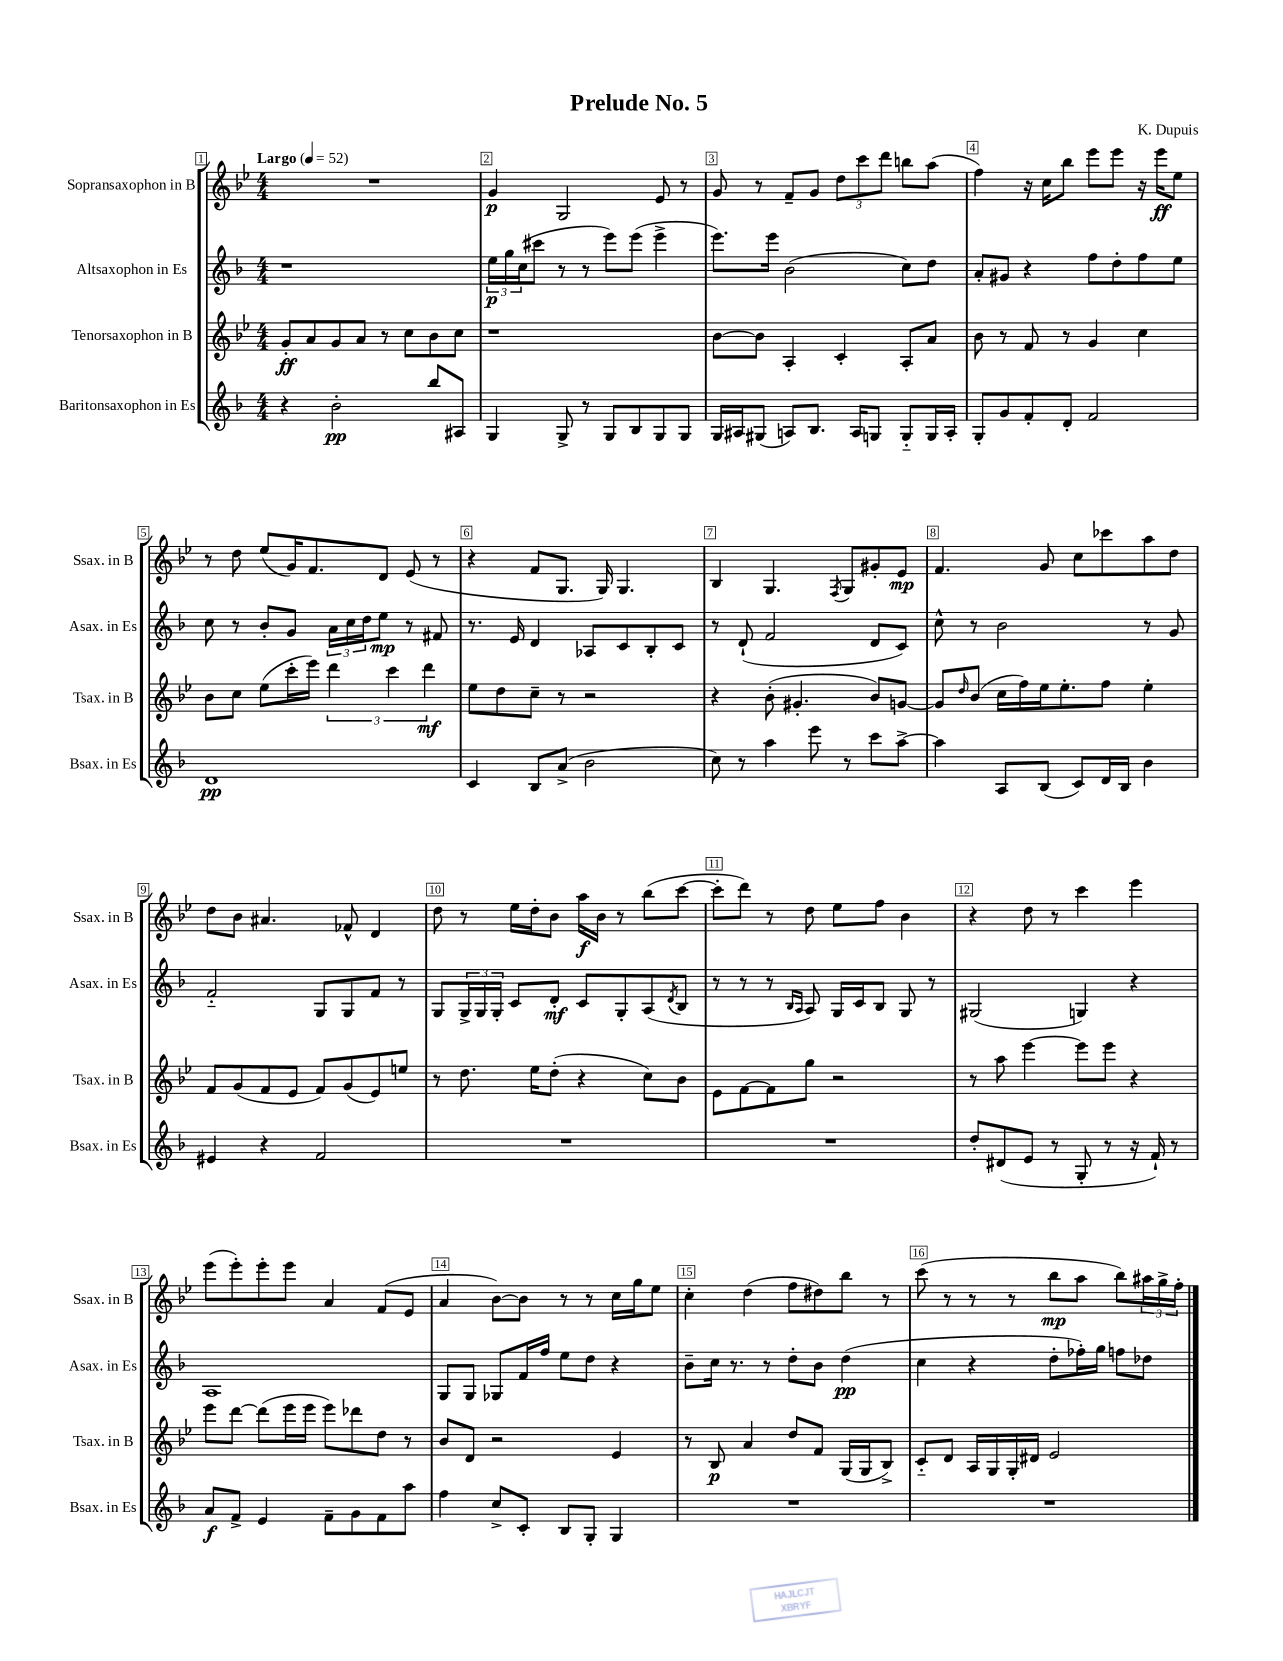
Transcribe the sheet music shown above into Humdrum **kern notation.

**kern	**dynam	**kern	**dynam	**kern	**dynam	**kern	**dynam
*part4	*part4	*part3	*part3	*part2	*part2	*part1	*part1
*staff4	*staff4	*staff3	*staff3	*staff2	*staff2	*staff1	*staff1
*I"Baritonsaxophon in Es	*	*I"Tenorsaxophon in B	*	*I"Altsaxophon in Es	*	*I"Sopransaxophon in B	*
*I'Bsax. in Es	*	*I'Tsax. in B	*	*I'Asax. in Es	*	*I'Ssax. in B	*
*clefG2	*	*clefG2	*	*clefG2	*	*clefG2	*
*k[b-]	*	*k[b-e-]	*	*k[b-]	*	*k[b-e-]	*
*M4/4	*	*M4/4	*	*M4/4	*	*M4/4	*
*MM52	*	*MM52	*	*MM52	*	*MM52	*
=1	=1	=1	=1	=1	=1	=1	=1
!	!	!	!	!	!	!LO:TX:a:B:t=Largo	!
4r	.	8g'/L	ff	1r	.	1r	.
.	.	8a/	.	.	.	.	.
2b-'\	pp	8g/	.	.	.	.	.
.	.	8a/J	.	.	.	.	.
.	.	8r	.	.	.	.	.
.	.	8cc\L	.	.	.	.	.
8bb-/L	.	8b-\	.	.	.	.	.
8A#X/J	.	8cc\J	.	.	.	.	.
=2	=2	=2	=2	=2	=2	=2	=2
4G/	.	1r	.	24ee\LL	p	4g/	p
.	.	.	.	24gg\	.	.	.
.	.	.	.	(24cc\J	.	.	.
.	.	.	.	8ccc#X\J	.	.	.
8G^/	.	.	.	8r	.	2G/	.
8r	.	.	.	8r	.	.	.
8G/L	.	.	.	8eee\L)	.	.	.
8B-/	.	.	.	(8eee\J	.	.	.
8G/	.	.	.	4eee^\	.	8e-/	.
8G/J	.	.	.	.	.	8r	.
=3	=3	=3	=3	=3	=3	=3	=3
16G/LL	.	[8b-\L	.	8.eee\L)	.	8g/	.
16A#X/J	.	.	.	.	.	.	.
(8G#X/J	.	8b-\J]	.	.	.	8r	.
.	.	.	.	16eee\Jk	.	.	.
8An/L)	.	4A'/	.	(2b-\	.	8f~/L	.
8.B-/J	.	.	.	.	.	8g/J	.
.	.	4c'/	.	.	.	12dd\L	.
16A/KL	.	.	.	.	.	.	.
.	.	.	.	.	.	12ccc\	.
8Gn/J	.	.	.	.	.	.	.
.	.	.	.	.	.	12ddd\J	.
8G/L	.	8A'/L	.	8cc\L)	.	8bbn\L	.
16G/L	.	8a/J	.	8dd\J	.	(8aa\J	.
16A'/JJ	.	.	.	.	.	.	.
=4	=4	=4	=4	=4	=4	=4	=4
8G'/L	.	8b-\	.	8a'/L	.	4ff\)	.
8g/	.	8r	.	8g#X/J	.	.	.
8f'/	.	8f/	.	4r	.	16r	.
.	.	.	.	.	.	16cc\KL	.
8d'/J	.	8r	.	.	.	8bb-\J	.
2f/	.	4g/	.	8ff\L	.	8eee-\L	.
.	.	.	.	8dd'\	.	8eee-\J	.
.	.	4cc\	.	8ff\	.	16r	.
.	.	.	.	.	.	16eee-\KL	ff
.	.	.	.	8ee\J	.	8ee-\J	.
!!LO:LB:g=z
=5	=5	=5	=5	=5	=5	=5	=5
1d	pp	8b-\L	.	8cc\	.	8r	.
.	.	8cc\J	.	8r	.	8dd\	.
.	.	(8ee-\L	.	8b-'/L	.	(8ee-/L	.
.	.	16ccc'\L	.	8g/J	.	16g/K)	.
.	.	16eee-\JJ)	.	.	.	8.f/	.
.	.	6ddd\	.	24a\LL	.	.	.
.	.	.	.	24cc\	.	.	.
.	.	.	.	24dd\J	.	.	.
.	.	.	.	8ee\J	mp	8d/J	.
.	.	6ccc\	.	.	.	.	.
.	.	.	.	8r	.	(8e-/	.
.	.	6ddd\	mf	.	.	.	.
.	.	.	.	8f#X/	.	8r	.
=6	=6	=6	=6	=6	=6	=6	=6
4c/	.	8ee-\L	.	8.r	.	4r	.
.	.	8dd\	.	.	.	.	.
.	.	.	.	16e/	.	.	.
8B-/L	.	8cc~\J	.	4d/	.	8f/L	.
(8a^/J	.	8r	.	.	.	8.G/J	.
2b-\	.	2r	.	8A-X/L	.	.	.
.	.	.	.	.	.	16G/)	.
.	.	.	.	8c/	.	4.G/	.
.	.	.	.	8B-'/	.	.	.
.	.	.	.	8c/J	.	.	.
=7	=7	=7	=7	=7	=7	=7	=7
8cc\)	.	4r	.	8r	.	4B-/	.
8r	.	.	.	(8d`/	.	.	.
4aa\	.	(8b-'\	.	2f/	.	4.G/	.
.	.	4.g#X'/	.	.	.	.	.
8eee\	.	.	.	.	.	.	.
.	.	.	.	.	.	8qF/	.
8r	.	.	.	.	.	8G/L	.
8ccc\L	.	8b-/L)	.	8d/L	.	8g#X'/	.
[8aa^\J	.	[8gn/J	.	8c/J)	.	8e-/J	mp
=8	=8	=8	=8	=8	=8	=8	=8
4aa\]	.	8g/L]	.	8cc^^\	.	4.f/	.
.	.	16qqdd/	.	.	.	.	.
.	.	(8b-/J	.	8r	.	.	.
8A/L	.	16cc\LL	.	2b-\	.	.	.
.	.	16ff\)	.	.	.	.	.
(8B-/J	.	16ee-\J	.	.	.	8g/	.
.	.	8.ee-'\	.	.	.	.	.
8c/L)	.	.	.	.	.	8cc\L	.
16d/L	.	8ff\J	.	.	.	8ccc-X\	.
16B-/JJ	.	.	.	.	.	.	.
4b-\	.	4ee-'\	.	8r	.	8aa\	.
.	.	.	.	8g/	.	8dd\J	.
!!LO:LB:g=z
=9	=9	=9	=9	=9	=9	=9	=9
4e#X/	.	8f/L	.	2f/	.	8dd\L	.
.	.	(8g/	.	.	.	8b-\J	.
4r	.	8f/	.	.	.	4.a#X/	.
.	.	8e-/J	.	.	.	.	.
2f/	.	8f/L)	.	8G/L	.	.	.
.	.	(8g/	.	8G/	.	8f-X^^/	.
.	.	8e-/)	.	8f/J	.	4d/	.
.	.	8een/J	.	8r	.	.	.
=10	=10	=10	=10	=10	=10	=10	=10
1r	.	8r	.	8G/L	.	8dd\	.
.	.	8.dd\	.	24G^/L	.	8r	.
.	.	.	.	24G/	.	.	.
.	.	.	.	24G'/JJ	.	.	.
.	.	.	.	8c/L	.	16ee-\LL	.
.	.	16ee-\KL	.	.	.	16dd'\J	.
.	.	(8dd'\J	.	8d'/J	mf	8b-\J	.
.	.	4r	.	8c/L	.	16aa\LL	f
.	.	.	.	.	.	16b-\JJ	.
.	.	.	.	8G'/	.	8r	.
.	.	8cc\L)	.	(8A/	.	(8bb-\L	.
.	.	.	.	8qd/	.	.	.
.	.	8b-\J	.	8B-/J	.	[8ccc\J	.
=11	=11	=11	=11	=11	=11	=11	=11
1r	.	8e-\L	.	8r	.	8ccc'\L]	.
.	.	[8f\	.	8r	.	8ddd\J)	.
.	.	8f\]	.	8r	.	8r	.
.	.	.	.	16qqB-/LL	.	.	.
.	.	.	.	16qqA/JJ	.	.	.
.	.	8gg\J	.	8A/)	.	8dd\	.
.	.	2r	.	16G/LL	.	8ee-\L	.
.	.	.	.	16c/J	.	.	.
.	.	.	.	8B-/J	.	8ff\J	.
.	.	.	.	8G/	.	4b-\	.
.	.	.	.	8r	.	.	.
=12	=12	=12	=12	=12	=12	=12	=12
8dd'/L	.	8r	.	(2G#X/	.	4r	.
(8d#X/	.	8aa\	.	.	.	.	.
8e/J	.	[4eee-\	.	.	.	8dd\	.
8r	.	.	.	.	.	8r	.
8G'/	.	8eee-\L]	.	4Gn/)	.	4ccc\	.
8r	.	8eee-\J	.	.	.	.	.
16r	.	4r	.	4r	.	4eee-\	.
16f`/)	.	.	.	.	.	.	.
8r	.	.	.	.	.	.	.
!!LO:LB:g=z
=13	=13	=13	=13	=13	=13	=13	=13
8a/L	f	8eee-\L	.	1A	.	(8eee-\L	.
8f^/J	.	[8ddd\J	.	.	.	8eee-'\)	.
4e/	.	(8ddd\L]	.	.	.	8eee-'\	.
.	.	16eee-\L	.	.	.	8eee-\J	.
.	.	16eee-\JJ	.	.	.	.	.
8f~\L	.	8eee-\L)	.	.	.	4a/	.
8g\	.	8ddd-X\	.	.	.	.	.
8f\	.	8dd\J	.	.	.	(8f/L	.
8aa\J	.	8r	.	.	.	8e-/J	.
=14	=14	=14	=14	=14	=14	=14	=14
4ff\	.	8b-/L	.	8G/L	.	4a/	.
.	.	8d/J	.	8G/J	.	.	.
8cc^/L	.	2r	.	8G-X/L	.	[8b-\L)	.
8c'/J	.	.	.	16f/L	.	8b-\J]	.
.	.	.	.	16ff/JJ	.	.	.
8B-/L	.	.	.	8ee\L	.	8r	.
8G'/J	.	.	.	8dd\J	.	8r	.
4G/	.	4e-/	.	4r	.	16cc\LL	.
.	.	.	.	.	.	16gg\J	.
.	.	.	.	.	.	8ee-\J	.
=15	=15	=15	=15	=15	=15	=15	=15
1r	.	8r	.	8b-~\L	.	4cc'\	.
.	.	8B-/	p	16cc\Jk	.	.	.
.	.	.	.	8.r	.	.	.
.	.	4a/	.	.	.	(4dd\	.
.	.	.	.	8r	.	.	.
.	.	8dd/L	.	8dd'\L	.	8ff\L	.
.	.	8f/J	.	8b-\J	.	8dd#X\)	.
.	.	(16G/LL	.	(4dd\	pp	8bb-\J	.
.	.	16G/J	.	.	.	.	.
.	.	8B-^/J)	.	.	.	8r	.
=16	=16	=16	=16	=16	=16	=16	=16
1r	.	8c/L	.	4cc\	.	(8ccc\	.
.	.	8d/J	.	.	.	8r	.
.	.	16A/LL	.	4r	.	8r	.
.	.	16G/	.	.	.	.	.
.	.	16G'/	.	.	.	8r	.
.	.	16d#X/JJ	.	.	.	.	.
.	.	2e-/	.	8dd'\L	.	8bb-\L	mp
.	.	.	.	16ff-X'\L)	.	8aa\J	.
.	.	.	.	16gg\JJ	.	.	.
.	.	.	.	8ffn\L	.	8bb-\L)	.
.	.	.	.	8dd-X\J	.	24aa#X\L	.
.	.	.	.	.	.	24gg^\	.
.	.	.	.	.	.	24ff'\JJ	.
==	==	==	==	==	==	==	==
*-	*-	*-	*-	*-	*-	*-	*-
